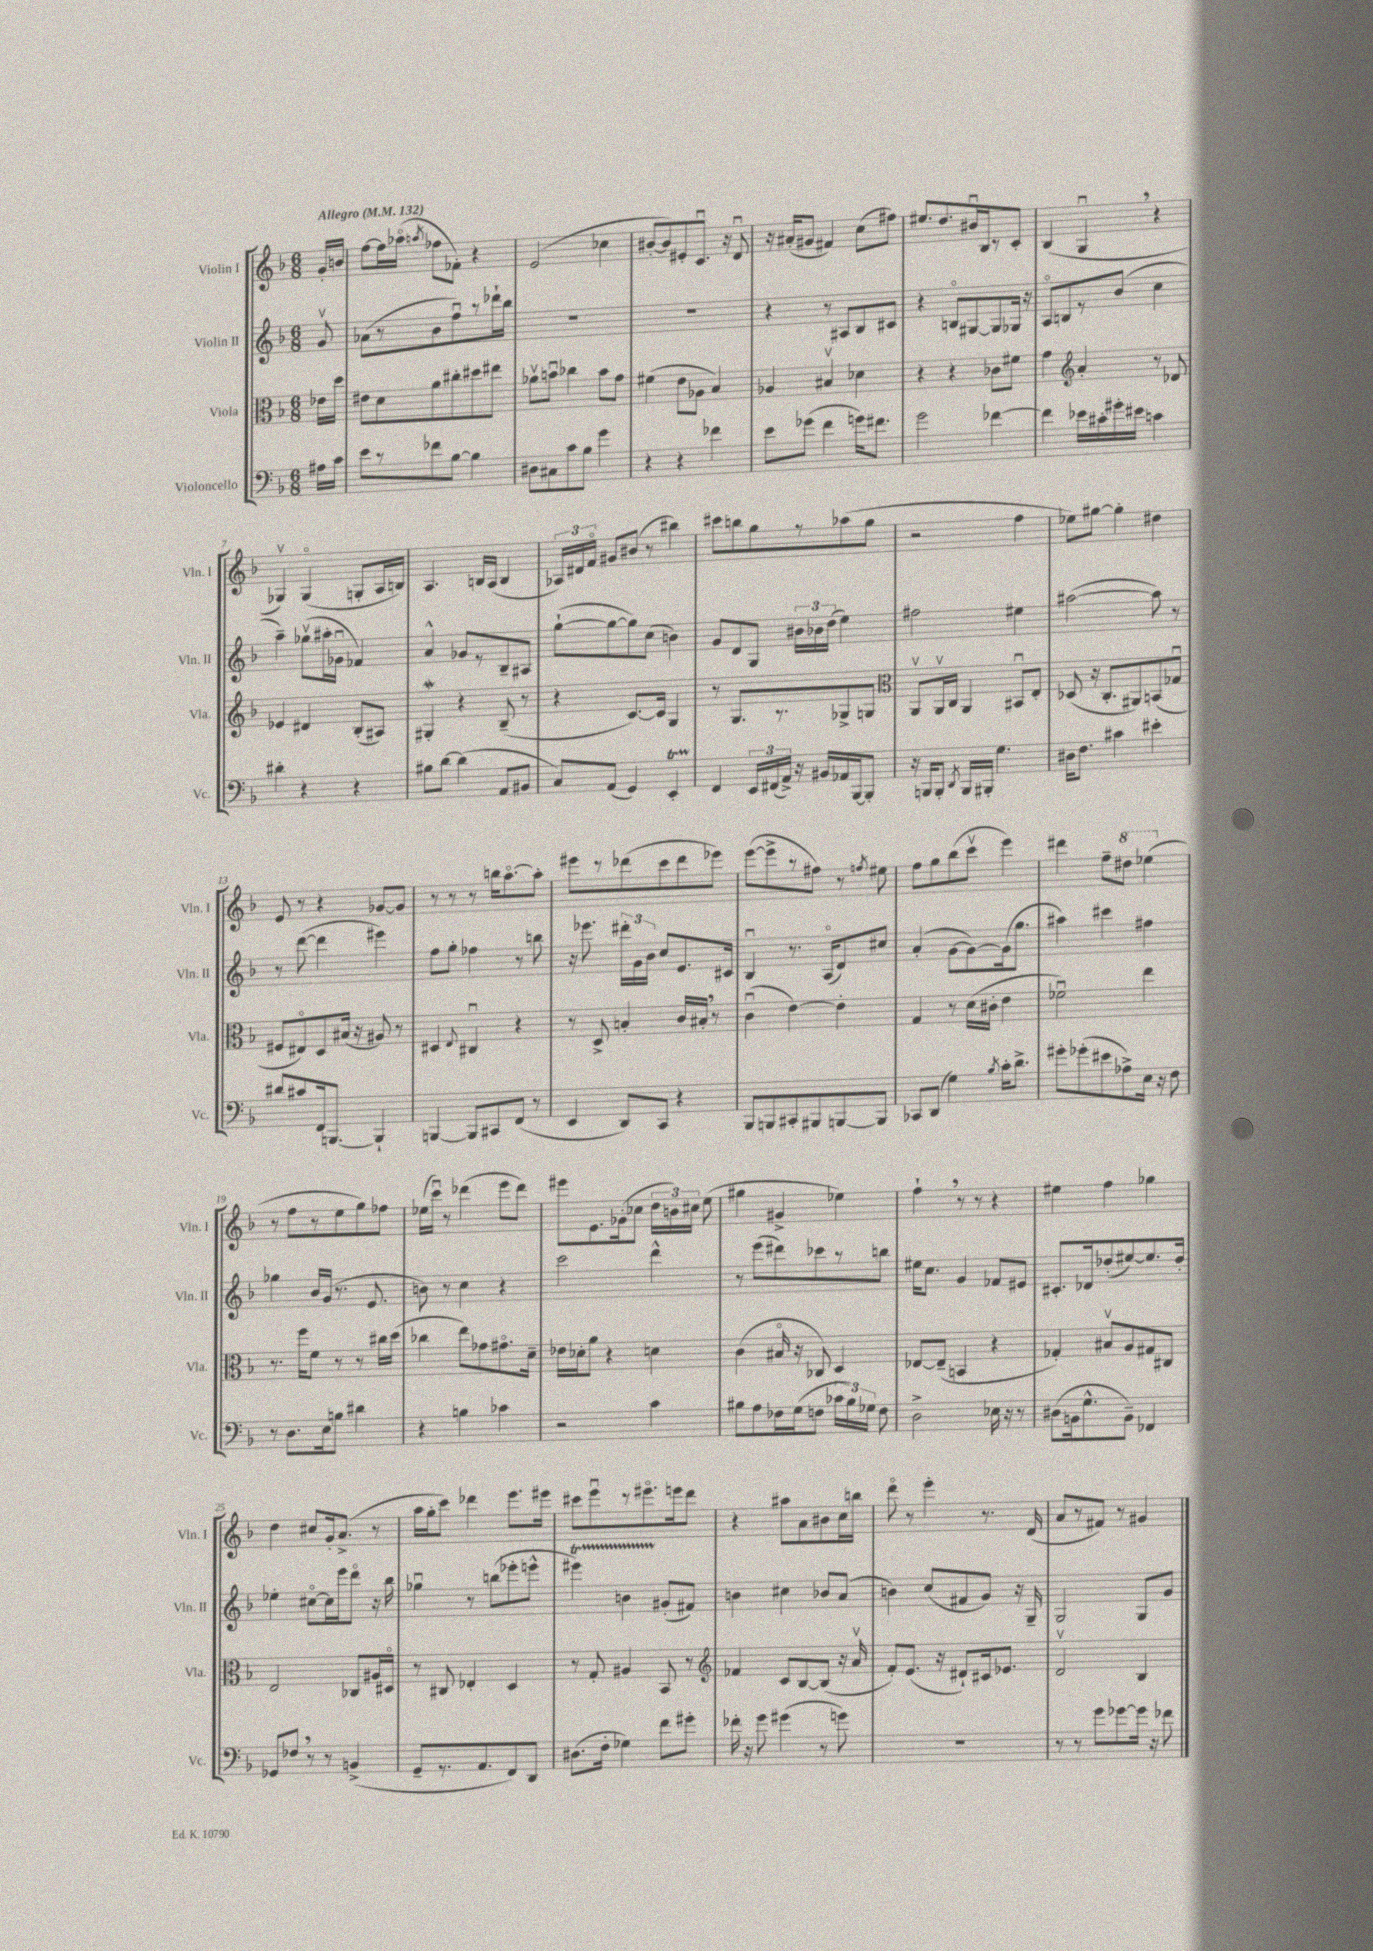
<<
\new StaffGroup <<
\new Staff = "s0" \with { instrumentName = "Violin I" shortInstrumentName = "Vln. I" } {
    \clef treble \key f \major \numericTimeSignature \time 6/8 \partial 8 \tempo "Allegro" 4 = 132
    \autoBeamOff g'16[-. b'16] |
    f''8[~ f''16 aes''16]\flageolet( \acciaccatura { a''8 } fes''8[ fes'8]-.) r4 |
    e'2( ces''4 |
    bis'8[~-. bis'8) eis'8-. c'8.]\downbow r16 d'8\downbow |
    r16 ais'16[-.( gis'8] fis'4) c''8[( fis''8]) |
    eis''8.[ d''8. bis'16\downbow bes16 r8 c'8]-. |
    bes4( g4\downbow \breathe r4 |
    ges4\upbow) ges4\flageolet( g8[-. a16 b16]) |
    a4. b16[ a16]( b4 |
    \tuplet 3/2 { aes16[) dis'16 f'16]\flageolet } gis'8[ bis'8]( r8 bis''4) |
    cis'''8[ b''8 g''8 r8 aes''8( g''8] |
    r2 f''4 |
    ees''8[) gis''8]~ gis''4-. dis''4 |
    e'8 r8 r4 ges'8[~ ges'8] |
    r8 r8 r8 b''16[ a''8.~\flageolet a''8]-. |
    eis'''8[ r8 des'''8( c'''8 des'''8 ees'''8]) |
    e'''8[~( e'''8-> r8 fis''8]) r8 \acciaccatura { f''8 } eis''8 |
    f''8[ g''8 bes''8( c'''8]\upbow e'''4) |
    dis'''4 f''8[-- \ottava #1 dis'''!8] ees'''4( \ottava #0 |
    r8 f''8[ r8 e''8 g''8) fes''8] |
    ees''16[( c'''16]\downbow) r8 des'''4( e'''8[ des'''8]) |
    eis'''8[ e'8. ges'16-.( ces''8] \tuplet 3/2 { d''16[ b'16) cis''16] } e''8( |
    gis''4 gis'4-> ees''4) |
    f''4-! \breathe r8 r8 r4 |
    eis''4 f''4 ges''4 |
    d''4 cis''8[ g'16-. a'8.]->( r8 |
    a''16[ g''16-. c'''8]) des'''4 e'''8.[ eis'''16] |
    cis'''8[ e'''8\downbow r8 eis'''8.\flageolet e'''16 d'''8] |
    r4 ais''8[ a'8 bis'8 c''16 b''16] |
    d'''8\flageolet r8 e'''4-. r8. d'16( |
    a'8[ r8 fis'8]) r8 gis'4 \bar "|." |
}
\new Staff = "s1" \with { instrumentName = "Violin II" shortInstrumentName = "Vln. II" } {
    \clef treble \key f \major \numericTimeSignature \time 6/8 \partial 8
    \autoBeamOff g'8\upbow |
    aes'8[( r8 bes'8 f''8\downbow) r8 des'''16-! bes''16] |
    R2. |
    R2. |
    r4 r8 ais8[ bes8 cis'8] |
    r4 b8[\flageolet gis8~ gis8 ges16] r16 |
    a8[\flageolet b8 r8 bes'8]( c''4 |
    a''4--) ges''8[\upbow( ais''16-. ges'16]\downbow fes'4) |
    a'4-^ ges'8[ r8 bes8-- ais8] |
    g''8[~-!( g''8~ g''8) c''8]( b'4) |
    g'8[ d'8 g8] \tuplet 3/2 { bis'16[ bes'16 d''16]( } e''4) |
    fis''2 eis''4 |
    ais''2~( ais''8) r8 |
    r8 d'''8~( d'''4 eis'''4) |
    f''8[ g''8]-. fes''4 r8 b''8 |
    r16 ees'''8. \tuplet 3/2 { dis'''16[-. g'16 bes'16] } c''8[ e'8. cis'16] |
    bes4\downbow r8. a16[\flageolet( d'8) cis''8] |
    a'4-.( g'8[~ g'8~) g'16( g''8.] |
    ais''4) cis'''4 fis''4 |
    ges''4 bes'16[ g'16]( r8. e'8. |
    b'8) r8 c''4 r4 |
    c'''2 d'''4-^ |
    r8 e'''8[( dis'''8) ces'''8 r8 b''8] |
    eis''16[ c''8.] g'4 fes'8[ eis'8] |
    cis'8.[-. des'16 des''8-.( eis''8~) eis''8. des''16]-. |
    ees''4-. cis''8[~\flageolet cis''16 e'''16 d'''8]\flageolet r16 bes''16 |
    ges''4\downbow r8 b''8[( ees'''8-. e'''8]-^ |
    eis'''4\startTrillSpan) b'4 gis'8[-.\stopTrillSpan( fis'8]) |
    b'4 cis''4 bes'8[ a'8]( |
    b'4) c''8[( fis'8 g'8]) r16 g16-- |
    g2 g8[ g'8] \bar "|." |
}
\new Staff = "s2" \with { instrumentName = "Viola" shortInstrumentName = "Vla." } {
    \clef alto \key f \major \numericTimeSignature \time 6/8 \partial 8
    \autoBeamOff ees'16[ d''16] |
    eis'8[ d'8 a'8 cis''8-. dis''8 eis''8] |
    aes'8[\upbow b'8]\downbow ces''4 b'8[ g'8] |
    fis'4( e'8[ aes8] bes4) |
    aes4 bis4\upbow des'4 |
    r4 r4 ces'8[ fis'8] |
    g'4 \clef treble a'4-. r8 des'8 |
    ees'4 dis'4 bes8[-.( ais8]) |
    gis4-.\mordent r4 bes8--( r8 |
    r4 c'8.[~) c'16] g4 |
    r8 g8.[ r8. ges8-> g8] |
    \clef alto a,8[\upbow a,16\upbow c16] a,4 bis,8[\downbow e8]-. |
    des8( r16 c8.[-. ais,8) b,8( ges8]\downbow |
    fis8[ eis8\flageolet) d8 bis16]( r16 ais8) r8 |
    dis4 \appoggiatura { e8 } cis4\downbow r4 |
    r8 d8-> b4-. c'16[ bis16]-. \breathe r8 |
    c'4\downbow( e'4~) e'4-. |
    g4 r8 d'16[( cis'16]-. e'4 |
    fes'2\downbow) e''4 |
    r8. f''16[ f'8] r8 r8 cis''16[ d''16]( |
    ces''4 e''8[) ges'8 gis'8.\flageolet d'16]-- |
    ees'16[ des'16-. a'8] r4 d'4 |
    c'4( bis16\flageolet r16 ces8) d4 |
    ees8[~ ees8]--( b,4 r4 |
    ges4-.) bis8[\upbow a8 gis8 cis8] |
    e2 ces8[ ais16 dis16]\flageolet |
    r8 cis8 ees4-. d4 |
    r8 g8-. ais4 bes,8 r8 |
    \clef treble fes'4 c'8[ bes8~ bes8]( r16 a'16\upbow |
    f'8[-.) e'8.]( r16 dis'8[-!) cis'16 ees'8.] |
    d'2\upbow bes4 \bar "|." |
}
\new Staff = "s3" \with { instrumentName = "Violoncello" shortInstrumentName = "Vc." } {
    \clef bass \key f \major \numericTimeSignature \time 6/8 \partial 8
    \autoBeamOff ais16[ c'16] |
    e'8[ r8 fes'8 bes8]~ bes4 |
    dis8[ cis8 c'8 bes8] g'4 |
    r4 r4 fes'4 |
    e'8[ ges'8]( f'4 g'16[) fis'8.] |
    g'2 fes'4~ |
    fes'4 ees'16[ cis'16-. gis'16-. eis'16] c'4 |
    dis'4-. r4 r4 |
    bis8[ d'8]~ d'4( a,8[ bis,8] |
    c8[) a,8]( g,4) e,4-.\startTrillSpan |
    f,4\stopTrillSpan \tuplet 3/2 { e,16[ fis,16( a,16]->) } r16 bis,16[ aes,16 bes,,16~ bes,,8]-. |
    r16 b,,16[ b,,8]-. \acciaccatura { d,8 } b,,16[ bis,,16]-. g4. |
    dis16[ f8.] cis'4 eis'4-. |
    dis'8[ cis'8 f,16 b,,8.]~ b,,4-! |
    b,,4~ b,,8[ cis,8 f,8]( r8 |
    e,4 d,8[) c,8] r4 |
    bes,,8[ b,,8 cis,8-. bis,,8 b,,8~ b,,8] |
    ces,8[ d,8]( g4) \acciaccatura { bes8 } c'16[-. d'8.]-> |
    gis'8[-. ges'8-.( eis'8 aes8->) e16] r16 f8 |
    r8 d8.[ e16 b8] dis'4 |
    r4 b4 ces'4 |
    r2 c'4 |
    bis8[ a8 fes16 g16( f8] \tuplet 3/2 { ces'16[ bis16) ges16] } f8 |
    d2-> ees16 r16 r8 |
    dis8[( b,16 g8.-^ b,8]--) fes,4 |
    ges,8[ fes8] \breathe r8 r8 b,4->( |
    g,8[-- r8. a,8. f,8) d,8] |
    dis8.[( f16]-. ges4) f'8[ gis'8]-. |
    fes'16-. r16 g'8 gis'4( r8 g'8) |
    R2. |
    r8 r8 g'8[ ges'8~ ges'16] r16 fes'8 \bar "|." |
}
>>
>>
